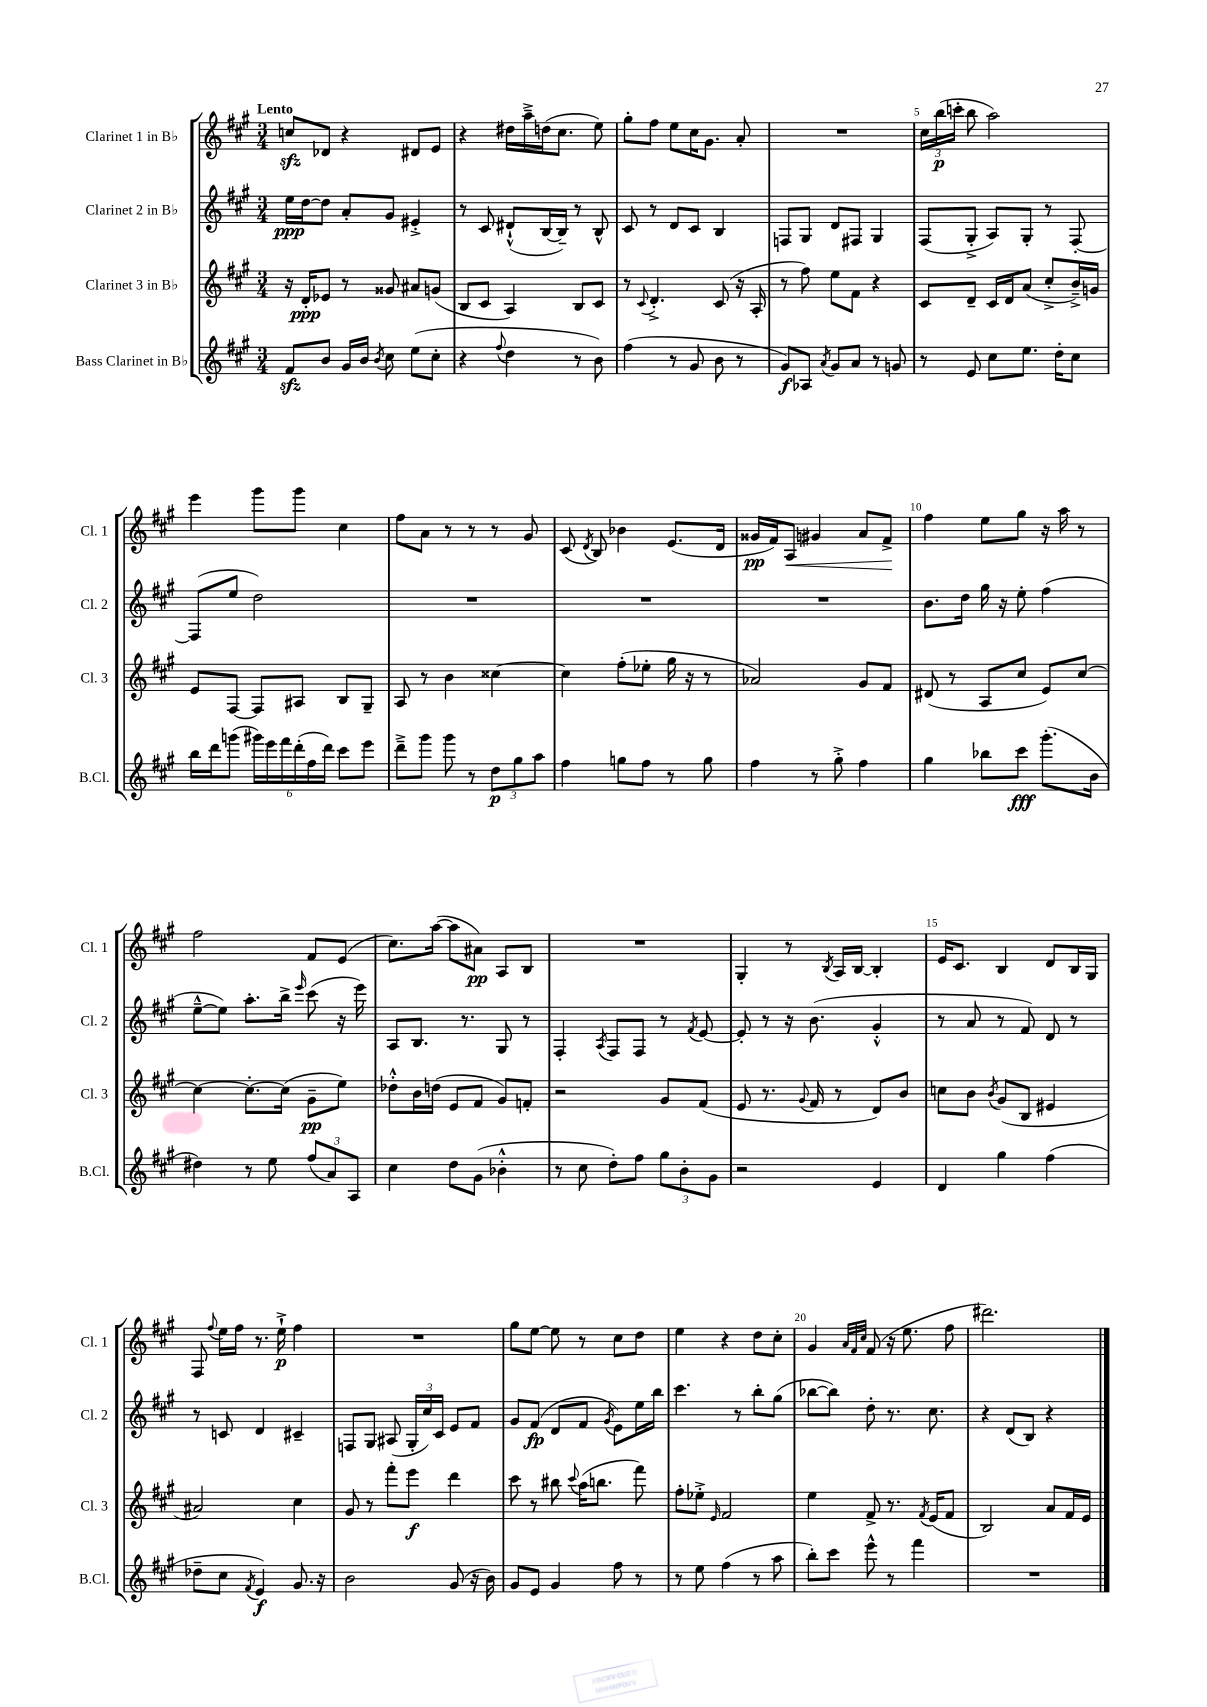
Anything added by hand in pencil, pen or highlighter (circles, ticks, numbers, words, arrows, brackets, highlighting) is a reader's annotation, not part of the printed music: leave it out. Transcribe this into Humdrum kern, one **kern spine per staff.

**kern	**dynam	**kern	**dynam	**kern	**dynam	**kern	**dynam
*part4	*part4	*part3	*part3	*part2	*part2	*part1	*part1
*staff4	*staff4	*staff3	*staff3	*staff2	*staff2	*staff1	*staff1
*I"Bass Clarinet in B♭	*	*I"Clarinet 3 in B♭	*	*I"Clarinet 2 in B♭	*	*I"Clarinet 1 in B♭	*
*I'B.Cl.	*	*I'Cl. 3	*	*I'Cl. 2	*	*I'Cl. 1	*
*clefG2	*	*clefG2	*	*clefG2	*	*clefG2	*
*k[f#c#g#]	*	*k[f#c#g#]	*	*k[f#c#g#]	*	*k[f#c#g#]	*
*M3/4	*	*M3/4	*	*M3/4	*	*M3/4	*
=1	=1	=1	=1	=1	=1	=1	=1
!	!	!	!	!	!	!LO:TX:a:B:t=Lento	!
8f#zz/L	.	16r	.	16ee\LL	ppp	8ccnzz/L	.
.	.	16d'/KL	ppp	[16dd\J	.	.	.
8b/J	.	8e-X/J	.	8dd\J]	.	8d-X/J	.
16g#/LL	.	8r	.	8a'/L	.	4r	.
16b/JJ	.	.	.	.	.	.	.
8qb/	.	.	.	.	.	.	.
8cc#\	.	8g##X/	.	8g#/J	.	.	.
(8ee\L	.	8a#X/L	.	4e#X'^/	.	8d#X/L	.
8cc#'\J	.	(8gn/J	.	.	.	8e/J	.
=2	=2	=2	=2	=2	=2	=2	=2
4r	.	8B/L	.	8r	.	4r	.
.	.	8c#/J	.	8c#/	.	.	.
8qqff#/	.	.	.	.	.	.	.
4dd\	.	4A/)	.	(8d#X`^^/L	.	16dd#X\LL	.
.	.	.	.	.	.	16aa~^\	.
.	.	.	.	[16B/L	.	(16ddn\J	.
.	.	.	.	16B~/JJ])	.	8.cc#\J	.
8r	.	8B/L	.	8r	.	.	.
8b\)	.	8c#/J	.	8B^^/	.	8ee\)	.
=3	=3	=3	=3	=3	=3	=3	=3
(4ff#\	.	8r	.	8c#/	.	8gg#'\L	.
.	.	8qqc#/	.	.	.	.	.
.	.	4.d'^/	.	8r	.	8ff#\J	.
8r	.	.	.	8d/L	.	8ee\L	.
8g#/	.	.	.	8c#/J	.	16cc#\K	.
.	.	.	.	.	.	8.g#\J	.
8b\	.	(8c#/	.	4B/	.	.	.
8r	.	16r	.	.	.	8a'/	.
.	.	16A'/	.	.	.	.	.
=4	=4	=4	=4	=4	=4	=4	=4
8g#/L)	f	8r	.	8Fn/L	.	2.r	.
8A-X/J	.	8ff#\)	.	8G#/J	.	.	.
8qa/	.	.	.	.	.	.	.
8g#/L	.	8ee\L	.	8d/L	.	.	.
8a/J	.	8f#\J	.	8F#X/J	.	.	.
8r	.	4r	.	4G#/	.	.	.
8gn/	.	.	.	.	.	.	.
=5	=5	=5	=5	=5	=5	=5	=5
8r	.	8c#/L	.	(8F#/L	.	24cc#\LL	.
.	.	.	.	.	.	(24bb\	p
.	.	.	.	.	.	24cccn'\JJ	.
8e/	.	8d~/J	.	8G#'^/J	.	8bb\	.
8cc#\L	.	16c#/LL	.	8A/L)	.	2aa\)	.
.	.	16d/J	.	.	.	.	.
8.ee\J	.	(8a/J	.	8G#'/J	.	.	.
.	.	8cc#'^/L	.	8r	.	.	.
16dd'\KL	.	.	.	.	.	.	.
8cc#\J	.	16b~^/L)	.	[8F#'/	.	.	.
.	.	16gn/JJ	.	.	.	.	.
!!LO:LB:g=z
=6	=6	=6	=6	=6	=6	=6	=6
16bb\LL	.	8e/L	.	(8F#/L]	.	4eee\	.
16ddd\J	.	.	.	.	.	.	.
(8gggn\J	.	[8F#/J	.	8ee/J	.	.	.
24ggg#X\LL)	.	8F#/L]	.	2dd\)	.	8ggg#\L	.
24eee\	.	.	.	.	.	.	.
24fff#\	.	.	.	.	.	.	.
(24ddd'\	.	8A#X/J	.	.	.	8ggg#\J	.
24ff#\	.	.	.	.	.	.	.
24ddd\JJ)	.	.	.	.	.	.	.
8ccc#\L	.	8B/L	.	.	.	4cc#\	.
8eee\J	.	8G#~/J	.	.	.	.	.
=7	=7	=7	=7	=7	=7	=7	=7
8ddd~^\L	.	8A/	.	2.r	.	8ff#\L	.
8ggg#\J	.	8r	.	.	.	8a\J	.
8ggg#\	.	4b\	.	.	.	8r	.
8r	.	.	.	.	.	8r	.
12dd\L	p	[4cc##X\	.	.	.	8r	.
12gg#\	.	.	.	.	.	.	.
.	.	.	.	.	.	8g#/	.
12aa\J	.	.	.	.	.	.	.
=8	=8	=8	=8	=8	=8	=8	=8
4ff#\	.	4cc##\]	.	2.r	.	(8c#/	.
.	.	.	.	.	.	8qd/	.
.	.	.	.	.	.	8B/)	.
8ggn\L	.	(8ff#'\L	.	.	.	4b-X\	.
8ff#\J	.	8ee-X'\J	.	.	.	.	.
8r	.	16gg#\	.	.	.	(8.e/L	.
.	.	16r	.	.	.	.	.
8gg\	.	8r	.	.	.	.	.
.	.	.	.	.	.	16d/Jk	.
=9	=9	=9	=9	=9	=9	=9	=9
4ff#\	.	2a-X/)	.	2.r	.	16g##X/LL	pp
.	.	.	.	.	.	16f#/J)	.
!	!	!	!	!	!	!	!LO:HP:b
.	.	.	.	.	.	8A/J	<
8r	.	.	.	.	.	4g#X/	.
8gg#'^\	.	.	.	.	.	.	.
4ff#\	.	8g#/L	.	.	.	8a/L	.
.	.	8f#/J	.	.	.	8f#^/J	.
.	.	.	.	.	.	.	[
=10	=10	=10	=10	=10	=10	=10	=10
4gg#\	.	(8d#X/	.	8.b\L	.	4ff#\	.
.	.	8r	.	.	.	.	.
.	.	.	.	16dd\Jk	.	.	.
8bb-X\L	.	8A/L	.	16gg#\	.	8ee\L	.
.	.	.	.	16r	.	.	.
8ccc#\J	fff	8cc#/J	.	8ee'\	.	8gg#\J	.
(8.ggg#'\L	.	8e/L)	.	(4ff#\	.	16r	.
.	.	.	.	.	.	16aa\	.
.	.	[8cc#/J	.	.	.	8r	.
16b\Jk	.	.	.	.	.	.	.
!!LO:LB:g=z
=11	=11	=11	=11	=11	=11	=11	=11
4dd#X\)	.	4cc#\_	.	[8ee~^^\L	.	2ff#\	.
.	.	.	.	8ee\J])	.	.	.
8r	.	8.cc#'\L_	.	8.aa'\L	.	.	.
8ee\	.	.	.	.	.	.	.
.	.	(16cc#\Jk]	.	16bb^\Jk	.	.	.
.	.	.	.	16qqeee/	.	.	.
(12ff#/L	.	8g#~\L	pp	(8ccc#\	.	8f#/L	.
12a/)	.	.	.	.	.	.	.
.	.	8ee\J)	.	16r	.	(8e/J	.
12A/J	.	.	.	.	.	.	.
.	.	.	.	16eee\)	.	.	.
=12	=12	=12	=12	=12	=12	=12	=12
4cc#\	.	8dd-X'^^\L	.	8A/L	.	8.cc#\L)	.
.	.	16b\L	.	8.B/J	.	.	.
.	.	(16ddn\JJ	.	.	.	([16aa\Jk	.
8dd\L	.	8e/L	.	.	.	8aa\L]	.
.	.	.	.	8.r	.	.	.
(8g#\J	.	8f#/J	.	.	.	8a#X\J)	pp
4b-X'^^\	.	8g#/L)	.	8G#/	.	8A/L	.
.	.	8fn'/J	.	8r	.	8B/J	.
=13	=13	=13	=13	=13	=13	=13	=13
8r	.	2r	.	4F#'/	.	2.r	.
8cc#\	.	.	.	.	.	.	.
.	.	.	.	8qA/	.	.	.
8dd'\L)	.	.	.	8F#/L	.	.	.
8ff#\J	.	.	.	8F#/J	.	.	.
12gg#\L	.	8g#/L	.	8r	.	.	.
12b'\	.	.	.	.	.	.	.
.	.	.	.	8qf#/	.	.	.
.	.	(8f#/J	.	[8e/	.	.	.
12g#\J	.	.	.	.	.	.	.
=14	=14	=14	=14	=14	=14	=14	=14
2r	.	8e/	.	8e'/]	.	4G#'/	.
.	.	8.r	.	8r	.	.	.
.	.	.	.	16r	.	8r	.
.	.	8qqg#/	.	.	.	.	.
.	.	16f#/	.	(8.b\	.	.	.
.	.	.	.	.	.	8qB/	.
.	.	8r	.	.	.	16A/LL	.
.	.	.	.	.	.	[16B/JJ	.
4e/	.	8d/L)	.	4g#'^^/	.	4B'/]	.
.	.	8b/J	.	.	.	.	.
=15	=15	=15	=15	=15	=15	=15	=15
4d/	.	8ccn\L	.	8r	.	16e/KL	.
.	.	.	.	.	.	8.c#/J	.
.	.	8b\J	.	8a/	.	.	.
.	.	8qb/	.	.	.	.	.
4gg#\	.	(8g#/L	.	8r	.	4B/	.
.	.	8B/J	.	8f#/)	.	.	.
(4ff#\	.	4e#X/	.	8d/	.	8d/L	.
.	.	.	.	8r	.	16B/L	.
.	.	.	.	.	.	16G#/JJ	.
!!LO:LB:g=z
=16	=16	=16	=16	=16	=16	=16	=16
8dd-X~\L	.	2a#X/)	.	8r	.	8F#/	.
.	.	.	.	.	.	8qqff#/	.
8cc#\J	.	.	.	8cn/	.	16ee\LL	.
.	.	.	.	.	.	16ff#\JJ	.
8qf#/	.	.	.	.	.	.	.
4e/)	f	.	.	4d/	.	8.r	.
.	.	.	.	.	.	16ee`^\	p
8.g#/	.	4cc#\	.	4c#X~/	.	4ff#\	.
16r	.	.	.	.	.	.	.
=17	=17	=17	=17	=17	=17	=17	=17
2b\	.	8g#/	.	8Fn/L	.	2.r	.
.	.	8r	.	8G#/J	.	.	.
.	.	8fff#'\L	.	(8A#X/	.	.	.
.	.	8eee\J	f	24G#'/LL	.	.	.
.	.	.	.	24cc#/)	.	.	.
.	.	.	.	24c#/JJ	.	.	.
(8g#/	.	4ddd\	.	8e/L	.	.	.
16r	.	.	.	8f#/J	.	.	.
16b\)	.	.	.	.	.	.	.
=18	=18	=18	=18	=18	=18	=18	=18
8g#/L	.	8ccc#\	.	8g#/L	.	8gg#\L	.
8e/J	.	8r	.	(8f#/J	fp	[8ee\J	.
4g#/	.	8bb#X\	.	8d/L	.	8ee\]	.
.	.	8qqccc#/	.	.	.	.	.
.	.	(16aa\KL	.	8f#/J	.	8r	.
.	.	8.bbn\J	.	.	.	.	.
.	.	.	.	8qg#/	.	.	.
8ff#\	.	.	.	8e\L)	.	8cc#\L	.
8r	.	8fff#\)	.	16ee\L	.	8dd\J	.
.	.	.	.	16bb\JJ	.	.	.
=19	=19	=19	=19	=19	=19	=19	=19
8r	.	8ff#'\L	.	4.ccc#\	.	4ee\	.
8ee\	.	8ee-X'^\J	.	.	.	.	.
.	.	16qqe/	.	.	.	.	.
(4ff#\	.	2f#/	.	.	.	4r	.
.	.	.	.	8r	.	.	.
8r	.	.	.	8bb'\L	.	8dd\L	.
8aa\	.	.	.	(8gg#\J	.	8cc#'\J	.
=20	=20	=20	=20	=20	=20	=20	=20
8bb'\L)	.	4ee\	.	[8bb-X\L	.	4g#/	.
8ccc#\J	.	.	.	8bb-\J])	.	.	.
.	.	.	.	.	.	32qqa/LLL	.
.	.	.	.	.	.	32qqf#/	.
.	.	.	.	.	.	32qqcc#/JJJ	.
8eee^^\	.	8f#^/	.	8dd'\	.	(8f#/	.
8r	.	8.r	.	8.r	.	16r	.
.	.	.	.	.	.	8.ee\	.
4fff#\	.	.	.	.	.	.	.
.	.	8qf#/	.	.	.	.	.
.	.	(16e/KL	.	8.cc#\	.	.	.
.	.	8f#/J	.	.	.	8ff#\	.
=21	=21	=21	=21	=21	=21	=21	=21
2.r	.	2B/)	.	4r	.	2.ddd#X\)	.
.	.	.	.	(8d/L	.	.	.
.	.	.	.	8B/J)	.	.	.
.	.	8a/L	.	4r	.	.	.
.	.	16f#/L	.	.	.	.	.
.	.	16e/JJ	.	.	.	.	.
==	==	==	==	==	==	==	==
*-	*-	*-	*-	*-	*-	*-	*-
